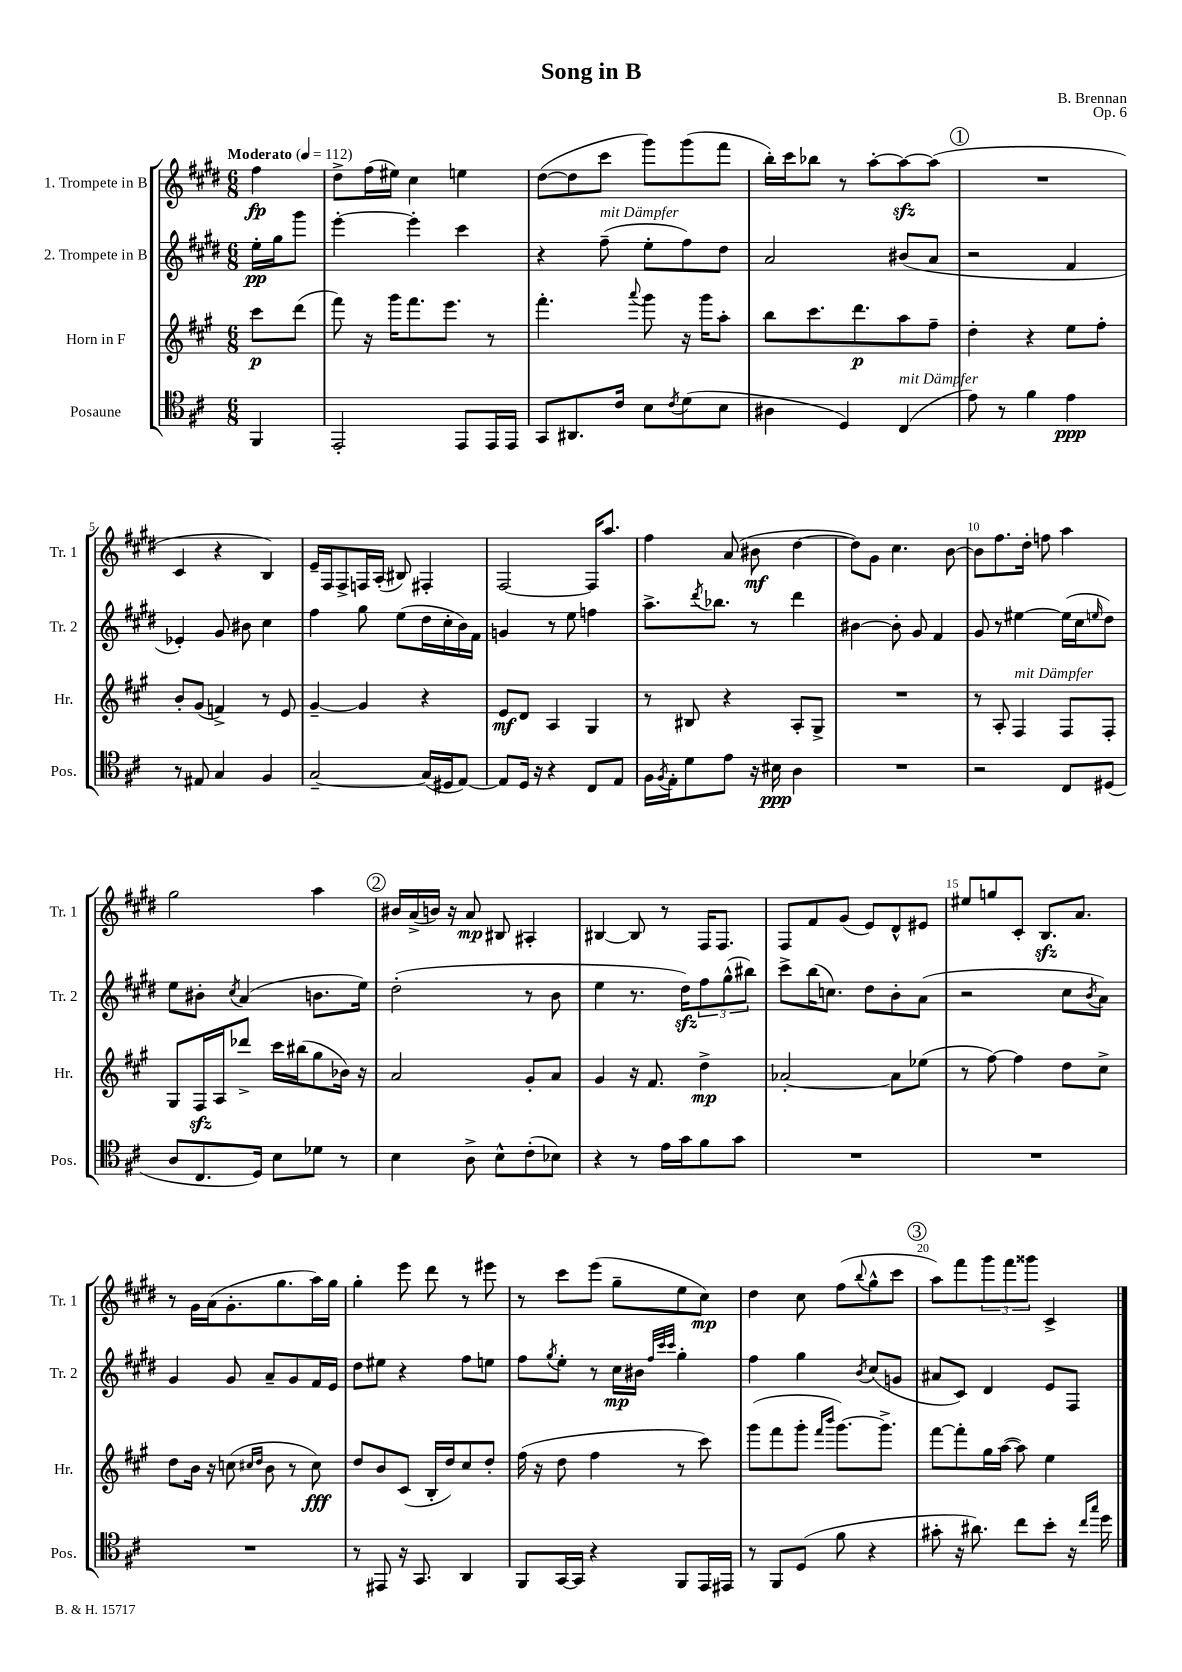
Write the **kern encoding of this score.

**kern	**dynam	**kern	**dynam	**kern	**dynam	**kern	**dynam
*part4	*part4	*part3	*part3	*part2	*part2	*part1	*part1
*staff4	*staff4	*staff3	*staff3	*staff2	*staff2	*staff1	*staff1
*I"Posaune	*	*I"Horn in F	*	*I"2. Trompete in B	*	*I"1. Trompete in B	*
*I'Pos.	*	*I'Hr.	*	*I'Tr. 2	*	*I'Tr. 1	*
*clefC4	*	*clefG2	*	*clefG2	*	*clefG2	*
*k[f#c#]	*	*k[f#c#g#]	*	*k[f#c#g#d#]	*	*k[f#c#g#d#]	*
*M6/8	*	*M6/8	*	*M6/8	*	*M6/8	*
*MM112	*	*MM112	*	*MM112	*	*MM112	*
=	=	=	=	=	=	=	=
!	!	!	!	!	!	!LO:TX:a:B:t=Moderato	!
4FF#/	.	8ccc#\L	p	16ee'\LL	pp	4ff#\	fp
.	.	.	.	16gg#\J	.	.	.
.	.	(8ddd\J	.	8ggg#\J	.	.	.
=1	=1	=1	=1	=1	=1	=1	=1
2EE'/	.	8fff#\)	.	[4eee'\	.	8dd#^\L	.
.	.	16r	.	.	.	(16ff#\L	.
.	.	16ggg#\KL	.	.	.	16ee#X\JJ)	.
.	.	8.fff#\	.	4eee'\]	.	4cc#\	.
.	.	8.eee\J	.	.	.	.	.
8EE/L	.	.	.	4ccc#\	.	4een\	.
16EE/L	.	8r	.	.	.	.	.
16EE/JJ	.	.	.	.	.	.	.
=2	=2	=2	=2	=2	=2	=2	=2
8GG/L	.	4.fff#'\	.	4r	.	([8dd#\L	.
8.AA#X/	.	.	.	.	.	8dd#\]	.
!	!	!	!	!LO:TX:a:i:t=mit Dämpfer	!	!	!
.	.	.	.	(8ff#~\	.	8ccc#\J	.
16c#/Jk	.	.	.	.	.	.	.
.	.	8qqaaa/	.	.	.	.	.
8B\L	.	8ggg#\	.	8ee'\L	.	8ggg#\L)	.
8qc#/	.	.	.	.	.	.	.
(8d\	.	16r	.	8ff#\)	.	(8ggg#\	.
.	.	16ggg#\KL	.	.	.	.	.
8B\J	.	8aa'\J	.	8dd#\J	.	8fff#\J	.
=3	=3	=3	=3	=3	=3	=3	=3
4A#X\	.	8bb\L	.	2a/	.	16bb'\LL)	.
.	.	.	.	.	.	16ccc#\J	.
.	.	8.ccc#\	.	.	.	8bb-X\J	.
4D/)	.	.	.	.	.	8r	.
.	.	8.ddd\	p	.	.	.	.
.	.	.	.	.	.	[8aa'\L	.
!LO:TX:a:i:t=mit Dämpfer	!	!	!	!	!	!	!
(4C#/	.	8aa\	.	(8b#X/L	.	8aazz\_	.
.	.	8ff#~\J	.	8a/J	.	(8aa\J]	.
!!LO:REH:place=s1:t=1
=4	=4	=4	=4	=4	=4	=4	=4
8e\)	.	4dd'\	.	2r	.	2.r	.
8r	.	.	.	.	.	.	.
4f#\	.	4r	.	.	.	.	.
4e\	ppp	8ee\L	.	4f#/	.	.	.
.	.	8ff#'\J	.	.	.	.	.
!!LO:LB:g=z
=5	=5	=5	=5	=5	=5	=5	=5
8r	.	8b'/L	.	4e-X'/)	.	4c#/	.
8E#X/	.	(8g#/J	.	.	.	.	.
4G/	.	4fn^/)	.	8g#/	.	4r	.
.	.	.	.	8b#X\	.	.	.
4F#/	.	8r	.	4cc#\	.	4B/)	.
.	.	8e/	.	.	.	.	.
=6	=6	=6	=6	=6	=6	=6	=6
[2G~/	.	[4g#~/	.	4ff#\	.	16e~/LL	.
.	.	.	.	.	.	16F#/J	.
.	.	.	.	.	.	8F#^/	.
.	.	4g#/]	.	8gg#\	.	16Fn/L	.
.	.	.	.	.	.	(16A'/JJ	.
.	.	.	.	(8ee\L	.	8B#X/)	.
(16G/LL]	.	4r	.	16dd#\L	.	4F#X'/	.
16D#X/J	.	.	.	16cc#'\	.	.	.
[8E/J)	.	.	.	16b\)	.	.	.
.	.	.	.	16f#\JJ	.	.	.
=7	=7	=7	=7	=7	=7	=7	=7
8E/L]	.	8e/L	mf	4gn/	.	[2F#/	.
16D/Jk	.	8d/J	.	.	.	.	.
16r	.	.	.	.	.	.	.
4r	.	4A/	.	8r	.	.	.
.	.	.	.	8ee\	.	.	.
8C#/L	.	4G#/	.	4ffn\	.	16F#/KL]	.
.	.	.	.	.	.	8.aa/J	.
8E/J	.	.	.	.	.	.	.
=8	=8	=8	=8	=8	=8	=8	=8
16F#\LL	.	8r	.	8.aa^\L	.	4ff#\	.
8qF#/	.	.	.	.	.	.	.
16E'\J	.	.	.	.	.	.	.
8d\	.	8B#X/	.	.	.	.	.
.	.	.	.	8qddd#/	.	.	.
.	.	.	.	8.bb-X\J	.	.	.
8e\J	.	4r	.	.	.	(8a/	.
16r	.	.	.	8r	.	8b#X\	mf
16B#X\	ppp	.	.	.	.	.	.
4A\	.	8A'/L	.	4ddd#\	.	[4dd#\	.
.	.	8G#^/J	.	.	.	.	.
=9	=9	=9	=9	=9	=9	=9	=9
2.r	.	2.r	.	[4b#X\	.	8dd#\L])	.
.	.	.	.	.	.	8g#\J	.
.	.	.	.	8b#'\]	.	4.cc#\	.
.	.	.	.	8g#/	.	.	.
.	.	.	.	4f#/	.	.	.
.	.	.	.	.	.	[8b\	.
=10	=10	=10	=10	=10	=10	=10	=10
2r	.	8r	.	8g#/	.	8b\L]	.
.	.	8A'/	.	8r	.	8.ff#\	.
!	!	!LO:TX:a:i:t=mit Dämpfer	!	!	!	!	!
.	.	4F#/	.	[4ee#X\	.	.	.
.	.	.	.	.	.	16dd#'\Jk	.
.	.	.	.	.	.	8ffn\	.
8C#/L	.	8F#/L	.	(16ee#\LL]	.	4aa\	.
.	.	.	.	16cc#\J	.	.	.
.	.	.	.	16qqeen/	.	.	.
(8D#X/J	.	8F#'/J	.	8dd#\J)	.	.	.
!!LO:LB:g=z
=11	=11	=11	=11	=11	=11	=11	=11
8A/L	.	8G#/L	.	8ee\L	.	2gg#\	.
8.C#/	.	16F#zz/L	.	8b#X'\J	.	.	.
.	.	16A/J	.	.	.	.	.
.	.	.	.	8qcc#/	.	.	.
.	.	8ddd-X^/J	.	(4a/	.	.	.
16D/Jk)	.	.	.	.	.	.	.
8B\L	.	16ccc#\LL	.	.	.	.	.
.	.	(16bb#X\J	.	.	.	.	.
8d-X\J	.	8gg#\	.	8.bn\L	.	4aa\	.
8r	.	16b-X\Jk)	.	.	.	.	.
.	.	16r	.	16ee\Jk)	.	.	.
!!LO:REH:place=s1:t=2
=12	=12	=12	=12	=12	=12	=12	=12
4B\	.	2a/	.	(2dd#'\	.	16b#X/LL	.
.	.	.	.	.	.	(16a^/	.
.	.	.	.	.	.	16bn/JJ)	.
.	.	.	.	.	.	16r	.
8A^\	.	.	.	.	.	8a/	mp
8B^^\L	.	.	.	.	.	8B#X/	.
(8c#'\	.	8g#'/L	.	8r	.	4A#X'/	.
8B-X\J)	.	8a/J	.	8b\	.	.	.
=13	=13	=13	=13	=13	=13	=13	=13
4r	.	4g#/	.	4ee\	.	[4B#X/	.
8r	.	16r	.	8.r	.	8B#/]	.
.	.	8.f#/	.	.	.	.	.
16e\LL	.	.	.	.	.	8r	.
16g\J	.	.	.	16dd#zz\KL)	.	.	.
8f#\	.	4dd^\	mp	12ff#\	.	16F#/KL	.
.	.	.	.	.	.	8.F#/J	.
.	.	.	.	(12gg#^^\	.	.	.
8g\J	.	.	.	.	.	.	.
.	.	.	.	12bb#X\J)	.	.	.
=14	=14	=14	=14	=14	=14	=14	=14
2.r	.	[2a-X'/	.	8ccc#^\L	.	8F#/L	.
.	.	.	.	(16bb\K	.	8f#/	.
.	.	.	.	8.ccn\J)	.	.	.
.	.	.	.	.	.	(8g#/J	.
.	.	.	.	8dd#\L	.	8e/L)	.
.	.	8a-\L]	.	8b'\	.	8d#^^/	.
.	.	(8ee-X\J	.	(8a\J	.	8e#X/J	.
=15	=15	=15	=15	=15	=15	=15	=15
2.r	.	8r	.	2r	.	8ee#X/L	.
.	.	[8ff#\)	.	.	.	8ggn/	.
.	.	4ff#\]	.	.	.	8c#'/J	.
.	.	.	.	.	.	8.Bzz/L	.
.	.	8dd\L	.	8cc#\L	.	.	.
.	.	.	.	.	.	8.a/J	.
.	.	.	.	8qb/	.	.	.
.	.	8cc#^\J	.	8a\J)	.	.	.
!!LO:LB:g=z
=16	=16	=16	=16	=16	=16	=16	=16
2.r	.	8dd\L	.	4g#/	.	8r	.
.	.	16b\Jk	.	.	.	16g#\LL	.
.	.	16r	.	.	.	(16a\J	.
.	.	(8ccn\	.	8g#/	.	8.g#'\	.
.	.	16qqcc#X/LL	.	.	.	.	.
.	.	16qqdd/JJ	.	.	.	.	.
.	.	8b\	.	8a~/L	.	.	.
.	.	.	.	.	.	8.gg#\	.
.	.	8r	.	8g#/	.	.	.
.	.	8cc#\)	fff	16f#/L	.	16aa\L)	.
.	.	.	.	16e/JJ	.	16gg#\JJ	.
=17	=17	=17	=17	=17	=17	=17	=17
8r	.	8dd/L	.	8dd#\L	.	4gg#'\	.
8EE#X/	.	8b/	.	8ee#X\J	.	.	.
16r	.	(8c#/J	.	4r	.	8eee\	.
8.GG/	.	.	.	.	.	.	.
.	.	16B'/LL	.	.	.	8ddd#\	.
.	.	16dd/J)	.	.	.	.	.
4AA/	.	8cc#/	.	8ff#\L	.	8r	.
.	.	8dd'/J	.	8een\J	.	8eee#X\	.
=18	=18	=18	=18	=18	=18	=18	=18
8FF#/L	.	(16ff#\	.	8ff#\L	.	8r	.
.	.	16r	.	.	.	.	.
.	.	.	.	8qgg#/	.	.	.
[16GG/L	.	8dd\	.	8ee'\J	.	8ccc#\L	.
16GG/JJ]	.	.	.	.	.	.	.
4r	.	4ff#\	.	8r	.	(8eee\J	.
.	.	.	.	16cc#\LL	mp	8gg#~\L	.
.	.	.	.	16b#X\JJ	.	.	.
.	.	.	.	32qqff#/LLL	.	.	.
.	.	.	.	32qqccc#/	.	.	.
.	.	.	.	32qqccc#/JJJ	.	.	.
8FF#/L	.	8r	.	4gg#'\	.	8ee\	.
16EE/L	.	8ccc#\)	.	.	.	8cc#\J)	mp
16EE#X/JJ	.	.	.	.	.	.	.
=19	=19	=19	=19	=19	=19	=19	=19
8r	.	(8ggg#\L	.	4ff#\	.	4dd#\	.
8FF#/L	.	8fff#\	.	.	.	.	.
(8D/J	.	8ggg#'\J	.	4gg#\	.	8cc#\	.
.	.	16qqfff#/LL	.	.	.	.	.
.	.	16qqbbb/JJ	.	.	.	.	.
8f#\	.	[8.ggg#\L)	.	.	.	(8ff#\L	.
.	.	.	.	8qb/	.	8qqbb/	.
4r	.	.	.	(8cc#/L	.	8gg#^^\	.
.	.	8.ggg#^\J]	.	.	.	.	.
.	.	.	.	8gn/J	.	8ccc#\J	.
!!LO:REH:place=s1:t=3
=20	=20	=20	=20	=20	=20	=20	=20
8g#X'\	.	[8fff#\L	.	8a#X/L	.	8aa\L)	.
16r	.	8fff#'\]	.	8c#/J)	.	8fff#\	.
8.a#X\)	.	.	.	.	.	.	.
.	.	16gg#\L	.	4d#/	.	12ggg#\	.
.	.	([16aa\JJ	.	.	.	.	.
.	.	.	.	.	.	12fff#\	.
8cc#\L	.	8aa\])	.	.	.	.	.
.	.	.	.	.	.	12ggg##X\J	.
8b'\J	.	4ee\	.	8e/L	.	4c#^/	.
16r	.	.	.	8F#/J	.	.	.
16qqcc#/LL	.	.	.	.	.	.	.
16qqgg/JJ	.	.	.	.	.	.	.
16dd\	.	.	.	.	.	.	.
==	==	==	==	==	==	==	==
*-	*-	*-	*-	*-	*-	*-	*-
